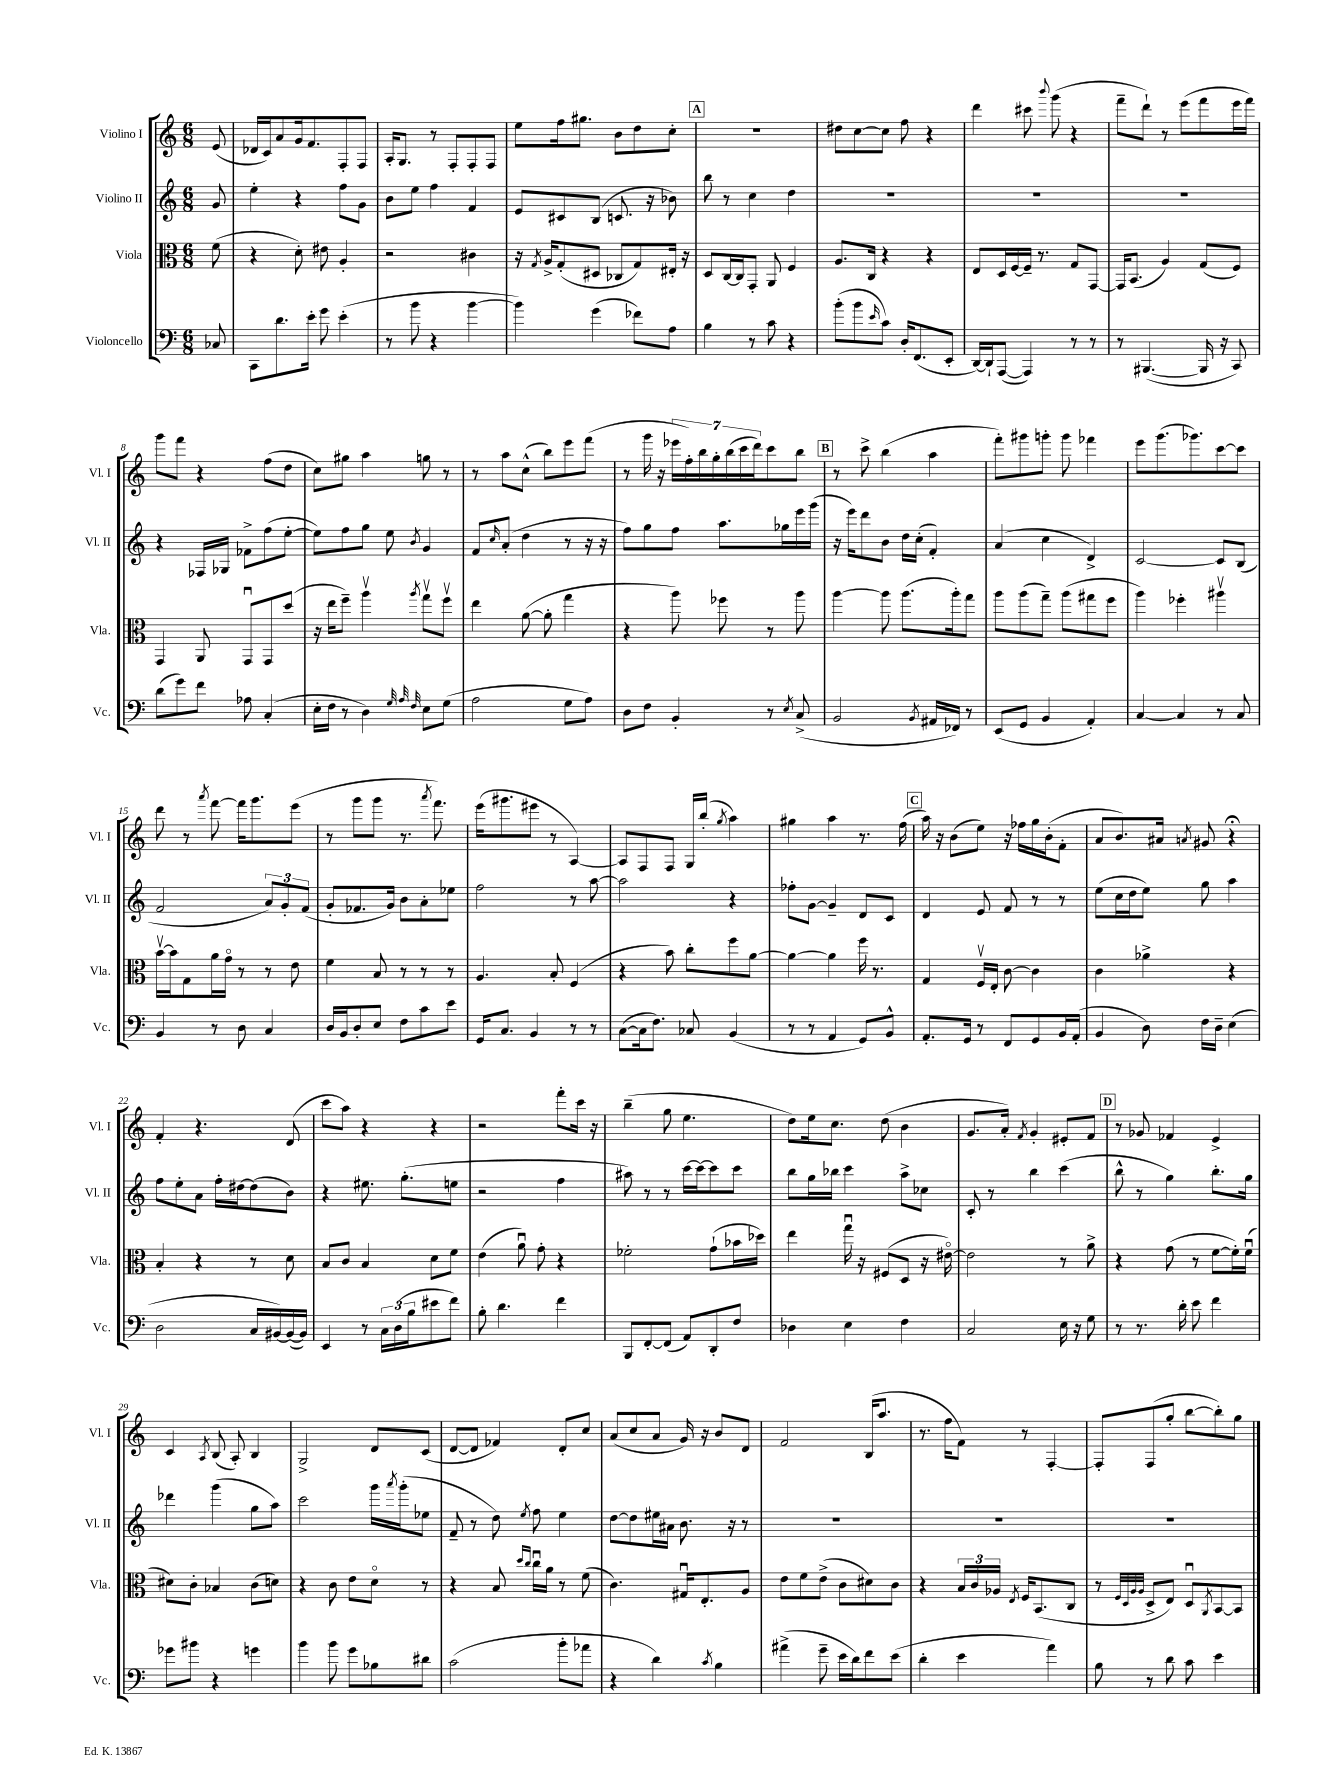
<<
\new StaffGroup <<
\new Staff = "s0" \with { instrumentName = "Violino I" shortInstrumentName = "Vl. I" } {
    \clef treble \key c \major \numericTimeSignature \time 6/8 \partial 8
    e'8( |
    des'16 c'16) a'8 g'16 f'8. f8-. f8 |
    a16-. g8. r8 f8-. f8-. f8 |
    e''8 f''16 gis''8. b'8 d''8 c''8-. |
    \mark \markup { \box "A" } R2. |
    dis''8 c''8~ c''8 f''8 r4 |
    d'''4 cis'''8 \appoggiatura { b'''8 } g'''8( r4 |
    f'''8-- d'''8-!) r8 e'''8( f'''8 e'''16 f'''16) |
    g'''8 f'''8 r4 f''8( d''8 |
    c''8) gis''8 a''4 g''8 r8 |
    r8 a''8 c''8-^( b''8) e'''8 f'''8( |
    r8 g'''16 r16 \tuplet 7/4 { ees'''16 f''16-.) b''16 g''16-. b''16( c'''16 d'''16) } c'''8 b''8 |
    \mark \markup { \box "B" } r8 c'''8-> b''4( a''4 |
    f'''8-.) gis'''8 g'''8-. g'''8 fes'''4 |
    e'''8 g'''8.( ges'''8.) c'''8~ c'''8 |
    d'''8 r8 \acciaccatura { a'''8 } f'''8~ f'''16 g'''8. e'''8( |
    r8 g'''8 g'''8 r8. \acciaccatura { a'''8 } f'''8.) |
    e'''16( gis'''8. eis'''8 r8 a4~) |
    a8 f8 f8 g16 b''16-.( \acciaccatura { g''8 } a''4) |
    gis''4 a''4 r8. f''16( |
    \mark \markup { \box "C" } a''16) r16 b'8( e''8) r16 fes''16 g''16 b'16-.( f'8-. |
    a'8 b'8.) ais'16 \acciaccatura { a'8 } gis'8 r4\fermata |
    f'4-. r4. d'8( |
    c'''8 a''8) r4 r4 |
    r2 f'''8-. c'''16 r16 |
    b''4--( g''8 e''4. |
    d''8) e''16 c''8. d''8( b'4 |
    g'8. a'16-.) \acciaccatura { f'8 } g'4-. eis'8-. f'8 |
    \mark \markup { \box "D" } r8 ges'8 fes'4 e'4-> |
    c'4 \acciaccatura { a8 } b8( a8-.) b4 |
    g2-> d'8 c'8( |
    d'8~ d'8 fes'4) d'8-. c''8 |
    a'8( c''8 a'8 g'16) r16 b'8 d'8 |
    f'2 b16( a''8. |
    r8. f''16 f'8) r8 f4~-. |
    f8-. f8( g''8-. b''8~ b''8-.) g''8 \bar "|." |
}
\new Staff = "s1" \with { instrumentName = "Violino II" shortInstrumentName = "Vl. II" } {
    \clef treble \key c \major \numericTimeSignature \time 6/8 \partial 8
    g'8 |
    e''4-. r4 f''8 g'8 |
    b'8 e''8 f''4 f'4 |
    e'8 cis'8 b8( c'8. r16 bes'8) |
    \mark \markup { \box "A" } b''8 r8 c''4 d''4 |
    R2. |
    R2. |
    R2. |
    r4 fes16 ges16 fes'8-> f''8( e''8~-. |
    e''8) f''8 g''8 e''8 \acciaccatura { b'8 } g'4 |
    f'8 \grace { c''16 } a'8-.( d''4 r8 r16 r16 |
    f''8) g''8 f''8 a''8. ges''16 e'''16 g'''16( |
    \mark \markup { \box "B" } r16 e'''16) d'''8 b'8 d''16 c''16-.( f'4-.) |
    a'4( c''4 d'4->) |
    c'2~ c'8 b8( |
    f'2 \tuplet 3/2 { a'8) g'8-. f'8( } |
    g'8-. fes'8. g'16) b'8 a'8-. ees''8 |
    f''2 r8 a''8~ |
    a''2 r4 |
    fes''8-. g'8~ g'4-- d'8 c'8 |
    \mark \markup { \box "C" } d'4 e'8 f'8 r8 r8 |
    e''8( c''16 d''16 e''8) g''8 a''4 |
    f''8 e''8-. a'8 f''16-. dis''16~ dis''8( b'8) |
    r4 eis''8. g''8.-.( e''8 |
    r2 f''4 |
    ais''8) r8 r8 c'''16~ c'''16~ c'''8 c'''8 |
    b''8 g''16 bes''16 c'''4 a''8-> ces''8 |
    c'8-. r8 b''4 c'''4( |
    \mark \markup { \box "D" } b''8-^ r8 g''4) b''8.-. g''16 |
    des'''4 g'''4( g''8 a''8) |
    c'''2 g'''16 \acciaccatura { a'''8 } g'''16-.( ees''8 |
    f'8-- r8 d''8) \acciaccatura { e''8 } f''8 e''4 |
    d''8~ d''8 eis''16 ais'16 b'8. r16 r8 |
    R2. |
    R2. |
    R2. \bar "|." |
}
\new Staff = "s2" \with { instrumentName = "Viola" shortInstrumentName = "Vla." } {
    \clef alto \key c \major \numericTimeSignature \time 6/8 \partial 8
    f'8( |
    r4 d'8-.) eis'8 a4-. |
    r2 cis'4 |
    r16 \acciaccatura { g8 } a16-> g8-.( dis8 ces8 g8) eis16-. r16 |
    \mark \markup { \box "A" } d8 c16~ c16 g,8-. a,8 f4 |
    a8. c16 r4 r4 |
    e8 d16 f16~ f16-- r8. g8 g,8~ |
    g,16 b,8.( a4) g8( f8) |
    g,4 a,8 g,8\downbow g,8 d''8( |
    r16 e''16 f''8--) a''4\upbow \acciaccatura { a''8 } g''8\upbow f''8\upbow |
    e''4 a'8~( a'8-. g''4 |
    r4 a''8) fes''8 r8 a''8 |
    \mark \markup { \box "B" } a''4~ a''8 a''8.( a''16-.) g''8 |
    a''8 a''8( g''8--) a''8( gis''8 f''8 |
    a''4) fes''4-. ais''4\upbow |
    b'16~\upbow b'16 g8 a'16 g'16\flageolet r8 r8 e'8 |
    f'4 b8 r8 r8 r8 |
    a4. b8-. f4( |
    r4 b'8) c''8-. f''8 a'8~ |
    a'4~ a'4 f''16 r8. |
    \mark \markup { \box "C" } g4 f16\upbow e16-. c'8~ c'4 |
    c'4 aes'4-> r4 |
    b4-. r4 r8 d'8 |
    b8 c'8 b4 d'8 f'8 |
    e'4( a'8\downbow) g'8-. r4 |
    fes'2-. g'8-!( bes'16 des''16) |
    e''4 g''16\downbow r16 fis8( d8 r16 eis'16~\flageolet) |
    eis'2 r8 a'8-> |
    \mark \markup { \box "D" } r4 g'8( r8 f'8~ f'16-.) f'16\downbow( |
    dis'8) c'8-. bes4 c'8( d'8) |
    r4 c'8 e'8 d'8\flageolet r8 |
    r4 b8 \grace { d''16 c''16 } c''16\downbow a'16 r8 f'8( |
    c'4.) gis16\downbow e8.-. a8 |
    e'8 f'8 e'8->( c'8 dis'8) c'8 |
    r4 \tuplet 3/2 { b16 c'16 aes16 } \acciaccatura { e8 } f16 b,8.( c8 |
    r8 \grace { f32 d32 a32 a32 } d8-> e8) d8\downbow \acciaccatura { a,8 } b,8~ b,8 \bar "|." |
}
\new Staff = "s3" \with { instrumentName = "Violoncello" shortInstrumentName = "Vc." } {
    \clef bass \key c \major \numericTimeSignature \time 6/8 \partial 8
    ces8 |
    c,8 d'8. e'16-. g'8 e'4-.( |
    r8 b'8 r4 b'4~ |
    b'4) g'4( fes'8) a8 |
    \mark \markup { \box "A" } b4 r8 c'8 r4 |
    b'8-.( b'8 \grace { e'16 } c'8) d16-. f,8.( e,8-. |
    d,16~) d,16-! a,,8~( a,,4) r8 r8 |
    r8 bis,,4.~( bis,,16 r16 c,8) |
    d'8( g'8) f'8 aes8 c4-.( |
    e16-. f16 r8 d4) \grace { g32 a32 f32 } e8 g8( |
    a2 g8 a8) |
    d8 f8 b,4-. r8 \acciaccatura { e8 } c8->( |
    \mark \markup { \box "B" } b,2 \acciaccatura { b,8 } ais,16 fes,16) r8 |
    e,8( g,8 b,4 a,4-.) |
    c4~ c4 r8 c8 |
    b,4 r8 d8 c4 |
    d16 b,16 d8-. e8 f8 c'8 e'8 |
    g,16 c8. b,4 r8 r8 |
    c8~( c16 f8.) ces8 b,4( |
    r8 r8 a,4 g,8) b,8-^ |
    \mark \markup { \box "C" } a,8.-. g,16 r8 f,8 g,8 b,16 a,16-.( |
    b,4 d8) f16 d16-- e4( |
    d2 c16 bis,16~) bis,16~( bis,16) |
    e,4 r8 \tuplet 3/2 { c16 d16( b16 } eis'8 f'8) |
    b8-. d'4. f'4 |
    b,,8 f,8~-. f,8( a,8) d,8-. f8 |
    des4 e4 f4 |
    c2 e16 r16 g8 |
    \mark \markup { \box "D" } r8 r8. d'16-. e'8 f'4 |
    ges'8 bis'8 r4 g'4 |
    b'4 b'8 g'8 bes8 dis'8 |
    c'2( b'8-. aes'8 |
    r4 d'4) \acciaccatura { c'8 } b4 |
    ais'4->( g'8-- e'16 d'16) f'8 e'8( |
    d'4-. e'4 a'4) |
    b8 r8 d'8 c'8 e'4 \bar "|." |
}
>>
>>
